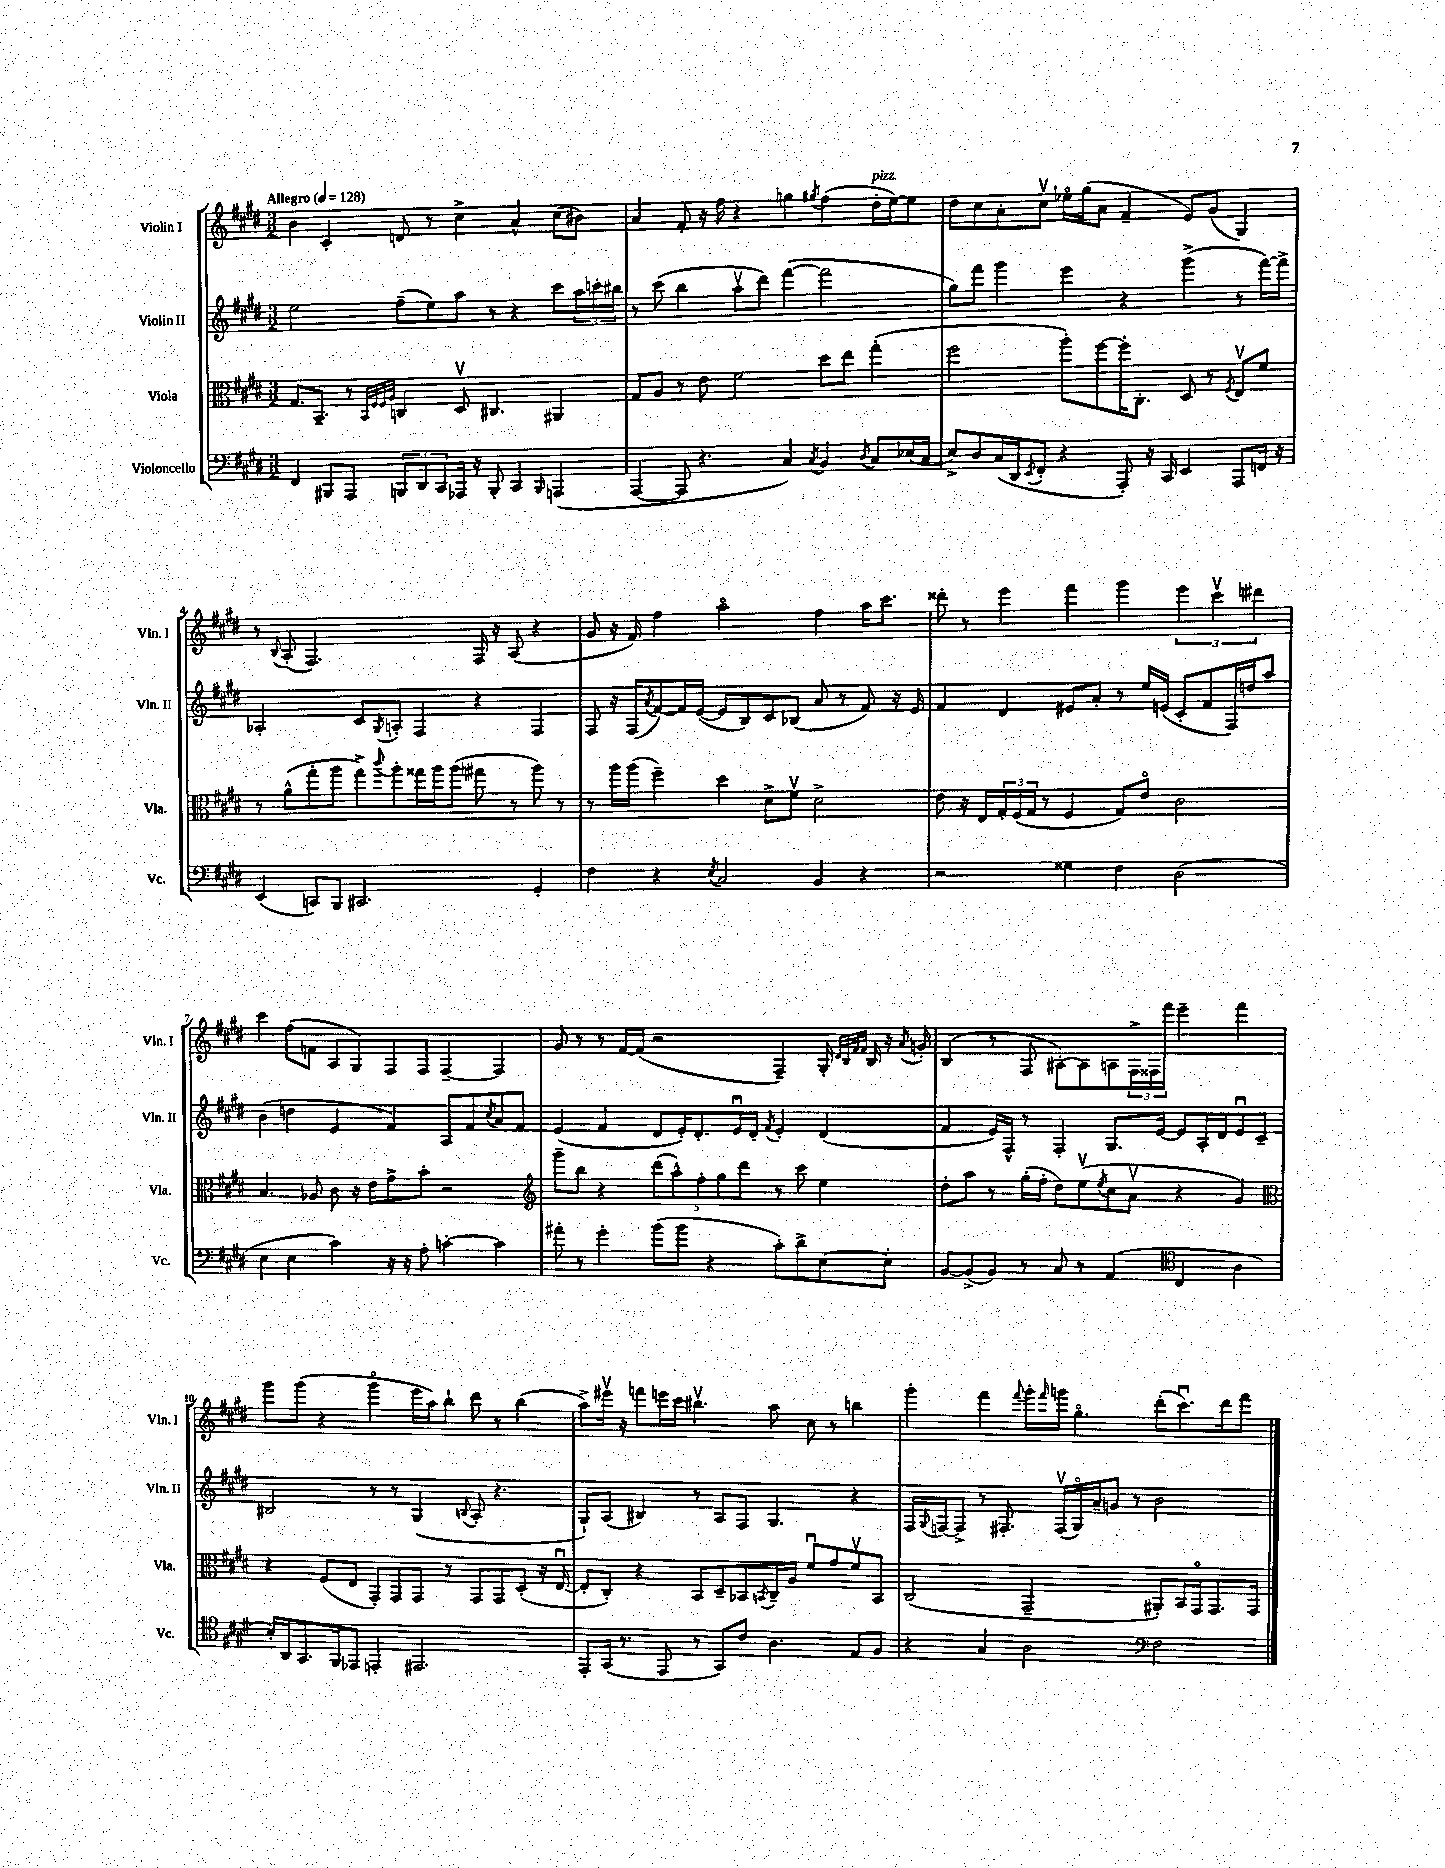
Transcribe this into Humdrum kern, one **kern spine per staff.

**kern	**kern	**kern	**kern
*staff4	*staff3	*staff2	*staff1
*clefF4	*clefC3	*clefG2	*clefG2
*k[f#c#g#d#]	*k[f#c#g#d#]	*k[f#c#g#d#]	*k[f#c#g#d#]
*M3/2	*M3/2	*M3/2	*M3/2
*MM128	*MM128	*MM128	*MM128
4FF#/	8.G#/L	2ee\	4b\
.	8.BB~/J	.	.
8BBB#/L	.	.	4c#'/
8AAA/J	8r	.	.
.	32qqBB/LLL	.	.
.	32qqF#/	.	.
.	32qqF#/	.	.
.	32qqA/JJJ	.	.
12BBB/L	4C/	(8ff#~\L	8d/
12DD#/	.	.	.
.	.	8ee\)	8r
12CC#/	.	.	.
16AAA-/Jk	8D#v/	8aa\J	4cc#^\
16r	.	.	.
8BBB'/	4.C#/	8r	.
4CC#/	.	4r	4a^^/
16qqBBB/	.	.	.
(4AAA/	4AA#/	8ccc#\L	(8cc#\L
.	.	24aa\L	8b#\J)
.	.	24ccc'\	.
.	.	24bb#\JJ	.
=	=	=	=
[4AAA/	8G#/L	8r	4a/
.	8A/J	(8ccc#\	.
8AAA/]	8r	4bb\	8f#'/
4.r	8e\	.	16r
.	.	.	16ff#\
.	2f#\	8aav\L	4r
.	.	8ddd#\J)	.
4C#/)	.	([4fff#\	4gg\
8qC#/	.	.	8qgg#/
4BB/	8dd#\L	2fff#\]	(4ff#\
.	8ee\J	.	.
8qD#/	.	.	.
8C#/L	(4gg#'\	.	16dd#'\LL
.	.	.	[16ee\J)
(16E-/L	.	.	8ee\]J
16C#/JJ	.	.	.
=	=	=	=
8E^/L)	2ff#\	8gg#\L)	8dd#\L
8D#/	.	8fff#\J	8cc#\
(16C#/L	.	4ggg#\	8a'\
16DD#/J	.	.	.
8qEE/	.	.	.
8FF#'/J	.	.	8cc#v\J
4r	8aa'\L)	4eee\	16ee-o\LL
.	.	.	(16gg#\J
.	[8ff#\	.	8a\J
8AAA'/)	16ff#'\]K	4r	4f#~/
.	8.C#'\J	.	.
16r	.	.	.
16CC#/	.	.	.
4EE/	8D#/	(4ggg#^\	8e/L)
.	8r	.	(8g#/J
.	8qF#/	.	.
8AAA/L	8Ev/L	8r	4G#/)
16FF/Jk	8f#/J	[16fff#\LL)	.
16r	.	16fff#^\]JJ	.
=	=	=	=
(4EE/	8r	2A-'/	8r
.	.	.	8qqB/
.	(8a^^\L	.	(8A'/
8CC/L)	8gg#'\	.	2.F#/)
8BBB/J	8aa\J	.	.
2.CC#/	8gg#^\L)	8c#/L	.
.	8qqccc#/	8qG#/	.
.	8aa'\	8A'/J	.
.	16gg##\L	4F#/	.
.	16aa\J	.	.
.	(8aa\J	.	.
.	8gg#\	4r	16F#/
.	.	.	16r
.	8r	.	(8A/
4GG#'/	8aa\)	4F#/	4r
.	8r	.	.
=	=	=	=
4F#\	8r	8F#/	8g#/
.	16aa\LL	16r	16r
.	(16aa\JJ	(16F#/LK	16f#/)
.	.	8qa/	.
4r	4ff#~\)	[8f#/)	4ff#\
.	.	16f#/]L	.
.	.	([16e/JJ	.
8qE/	.	.	.
2C#/	4dd#\	8e/]L	2aao\
.	.	8B/)	.
.	8d#^\L	8c#/	.
.	8f#v\J	(8B-/J	.
4BB/	2d#^\	8a/	4ff#\
.	.	8r	.
4r	.	8f#/)	16aa\LK
.	.	.	8.ccc#\J
.	.	16r	.
.	.	16e/	.
=	=	=	=
2r	8e\	4f#/	8ddd##'\
.	16r	.	8r
.	16E/LL	.	.
.	24G#'/	4d#/	4eee\
.	(24F#/	.	.
.	24G#/JJ	.	.
.	8r	.	.
4G##\	4F#/	8e#/L	4fff#\
.	.	8a'/J	.
4F#\	8G#/L)	8r	4ggg#\
.	8eo/J	16ee/LL	.
.	.	(16e/JJ	.
(2D#\	2c#\	8c#'/L	6eee\
.	.	8f#/	.
.	.	.	6ccc#v\
.	.	16F#/L)	.
.	.	16dd/J	.
.	.	.	6ddd#\
.	.	8aa/J	.
=	=	=	=
4E\	4.B/	(4b\	4ccc#\
4E\	.	4dd\	(8ff#\L
.	8A-/	.	8f\J
4c#\)	8c#\	4e/	8A/L
.	16r	.	8G#/)
.	16e\LK	.	.
16r	8g#^\	4f#/)	8F#/
16r	.	.	.
8A'\	8b'\J	.	8F#/J
[4c'\	2r	8A/L	[4F#~/
.	.	8f#/	.
.	.	8qcc#/	.
4c\]	.	8a/	4F#/]
.	.	8f#/J	.
=	=	=	=
*	*clefG2	*	*
8a#'\	8ggg#~\L	(4e/	8g#/
8r	8bb\J	.	8r
4g#'\	4r	4f#/	8r
.	.	.	[16f#/LL
.	.	.	(16f#/]JJ
(8b\L	(10ddd#\L	8d#/L	2r
.	10aa^^\)	.	.
8b\J	.	16e'/K)	.
.	.	8.d#'/	.
.	10ff#'\	.	.
4r	.	.	.
.	10gg#\	.	.
.	.	16eu/L	.
.	10ddd#\J	.	.
.	.	16d#'/JJ	.
.	.	8qf#/	.
8c#'\L)	8r	4e'/	4F#~/)
8d#^\	8ccc#\	.	.
[8E\	4ee\	(4d#/	16G#'/
.	.	.	32qqd#/LLL
.	.	.	32qqB/
.	.	.	32qqf#/
.	.	.	32qqf#/JJJ
.	.	.	16B/
8E'\]J	.	.	16r
.	.	.	8qa/
.	.	.	16g'/
=	=	=	=
[8BB/L	8dd#'\L	4f#/	(4B/
(8BB^/]	8aa\J	.	.
8BB/J)	8r	16e/LL)	8r
.	.	16F#^^/JJ	.
8r	(16gg#'\LL	8r	8F#/
.	16ff#'\JJ	.	.
8C#/	8dd#\L)	4F#'/	[8A#'\L)
8r	(8eev\	.	8A#\]
.	8qee/	.	.
(4AA/	8cc#\	8.G#/L	8A\
.	8av\J	.	24F#^\L
.	.	.	24F##\
.	.	[16e/Jk	.
.	.	.	24fff#\JJ
*clefC4	*	*	*
4C#/	4r	8e/]L	4eee~\
.	.	16A'/L	.
.	.	16d#/J	.
4A\	4g#/)	8eu/	4fff#\
.	.	8c#~/J	.
=	=	=	=
*	*clefC3	*	*
16B'/LL)	4r	2B#/	8ggg#\L
16AA/J	.	.	.
8.GG#/	.	.	(8ggg#\J
.	(8F#/L	.	4r
16FF#/k	.	.	.
8EE-/J	8E/J	.	.
4EE'/	8GG#'/L)	8r	4ggg#o\
.	8GG#/	8r	.
2.EE#/	8GG#/J	(4G#/	16eee\LL
.	.	.	16aa\J)
.	8r	.	8bb`\J
.	.	8qqB/	.
.	8GG#/L	8A'/	8ddd#\
.	8GG#/	4.r	8r
.	(8D#'/J	.	(4bb\
.	16r	.	.
.	[16Eu/	.	.
=	=	=	=
8EE'/L	8E'/]L	8G#`/L)	8aa^\L)
(16GG#/Jk	8C#'/J)	(8A/J	16eee#v\Jk
8.r	.	.	16r
.	4r	4B#/)	8fff\L
8EE/	.	.	16eee\L
.	.	.	16ccc#\JJ
8r	8BB/L	8r	4.bb#v\
8GG#/L)	8D#~/	8A/L	.
8c#/J	8BB-/	8F#/J	.
.	8qBB/	.	.
4.A\	16C#~/L	4.G#/	8aa\
.	16A/JJ	.	.
.	8f#u/L	.	8cc#\
.	8g#/	.	8r
8E/L	8f#v/	4r	4bb\
8F#/J	8BB/J	.	.
=	=	=	=
4r	(2C#/	16F#/LL	4ggg#'\
.	.	8qqG#/	.
.	.	[16F/J	.
.	.	8F^/]J	.
4G#/	.	8r	4fff#\
.	.	8.F#'/	.
.	.	.	8qqfff#/
2A\	2GG#~/	.	16ggg#'\LL
.	.	.	16qqfff#/
.	.	(16F#v/LL	16ggg\JJ
.	.	16G#o/)	4.gg#o\
.	.	16a~/J	.
.	.	8g/J	.
.	.	8r	.
*clefF4	*	*	*
2F#\	8AA#'/L)	2b\	(8ddd#'\L
.	16BB/L	.	8.ccc#u\)
.	16GG#o/J	.	.
.	8.GG#/	.	.
.	.	.	16ddd#\k
.	.	.	8fff#\J
.	16GG#/Jk	.	.
==	==	==	==
*-	*-	*-	*-
